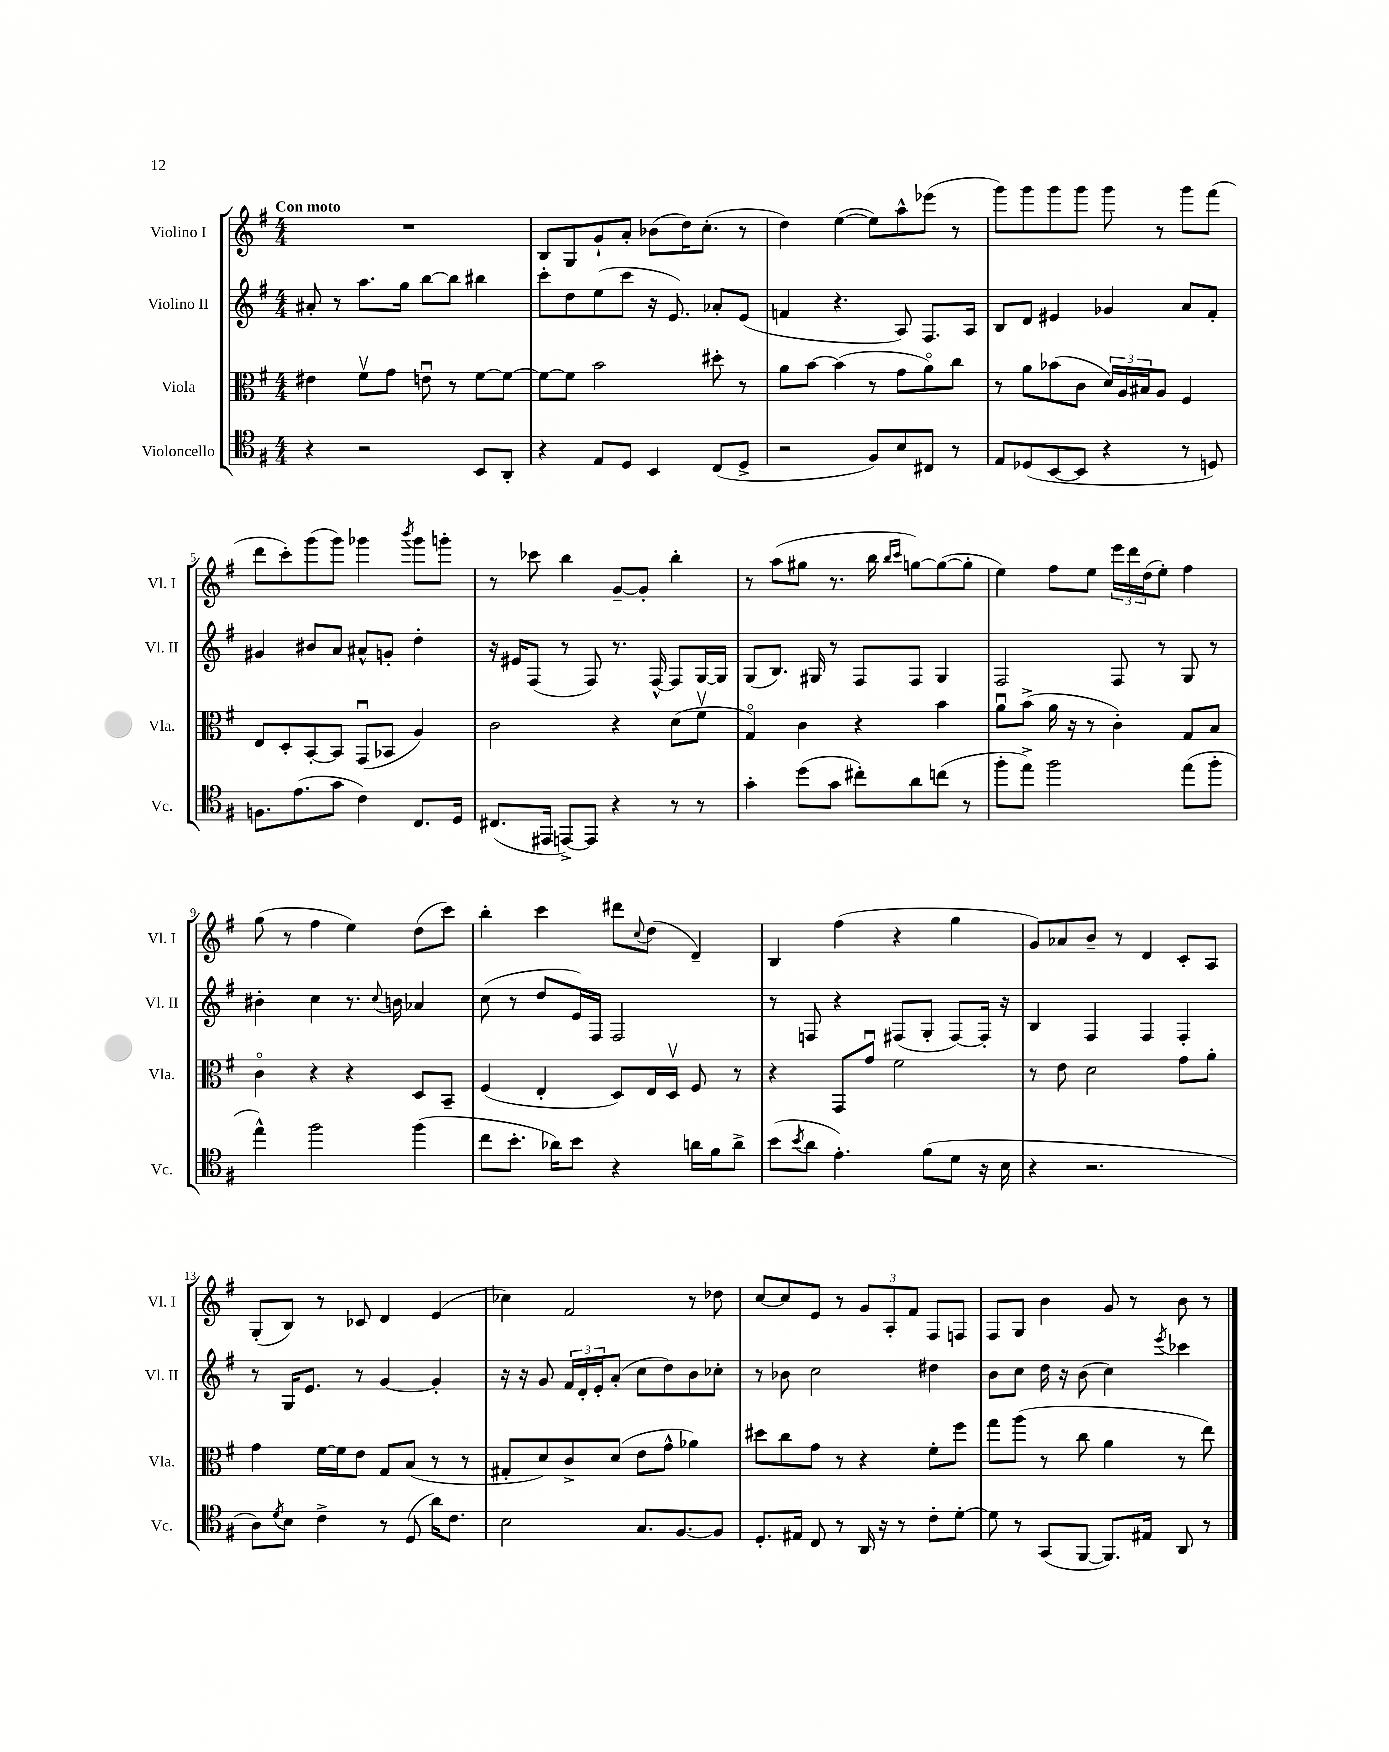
<<
\new StaffGroup <<
\new Staff = "s0" \with { instrumentName = "Violino I" shortInstrumentName = "Vl. I" } {
    \clef treble \key g \major \numericTimeSignature \time 4/4 \tempo "Con moto"
    R1 |
    b8 g8 g'8-! a'8-. bes'8( d''16) c''8.-.( r8 |
    d''4) e''4~( e''8) a''8-^ ees'''8( r8 |
    g'''8) g'''8 g'''8 g'''8 g'''8 r8 g'''8 fis'''8( |
    d'''8 c'''8-.) g'''8( g'''8) ges'''4 \acciaccatura { b'''8 } ges'''8 g'''8-. |
    r8 ces'''8 b''4 g'8~-- g'8-. b''4-. |
    r8 a''8( gis''8 r8. b''16 \grace { b''16 c'''16 } g''8~) g''8~( g''8-. |
    e''4) fis''8 e''8 \tuplet 3/2 { e'''16 d'''16 d''16( } e''8-.) fis''4 |
    g''8( r8 fis''4 e''4) d''8( c'''8) |
    b''4-. c'''4 dis'''8 \appoggiatura { c''8 } d''8( d'4--) |
    b4 fis''4( r4 g''4 |
    g'8) aes'8 b'8-- r8 d'4 c'8-. a8 |
    g8-.( b8) r8 ces'8 d'4 e'4( |
    ces''4) fis'2 r8 des''8 |
    c''8~ c''8 e'8 r8 \tuplet 3/2 { g'8 a8-. fis'8 } fis8 f8 |
    fis8 g8 b'4 g'8 r8 b'8 r8 \bar "|." |
}
\new Staff = "s1" \with { instrumentName = "Violino II" shortInstrumentName = "Vl. II" } {
    \clef treble \key g \major \numericTimeSignature \time 4/4
    ais'8-. r8 a''8. g''16 b''8~ b''8 bis''4 |
    c'''8-. d''8 e''8( c'''8 r16 e'8.) aes'8-. e'8( |
    f'4 r4. a8) fis8. a16 |
    b8 d'8 eis'4 ges'4 a'8 fis'8-. |
    gis'4 bis'8 a'8 ais'8-^ g'8-. d''4-. |
    r16 eis'16 fis8( r8 fis8) r8. fis16~-^ fis8 g16~ g16 |
    g8( b8.) gis16 r8 fis8 fis8 gis4 |
    fis2 fis8 r8 g8 r8 |
    bis'4-. c''4 r8. \appoggiatura { c''8 } b'16 aes'4 |
    c''8( r8 d''8 e'16) fis16 fis2 |
    r8 f8 r4 fis8( g8-. fis8~) fis16-. r16 |
    b4 fis4 fis4 fis4-. |
    r8 g16 e'8. r8 g'4~ g'4-. |
    r16 r16 g'8 \tuplet 3/2 { fis'16 d'16-. e'16-. } a'8-.( c''8 d''8) b'8 ces''8-. |
    r8 bes'8 c''2 dis''4 |
    b'8 c''8 d''16 r16 b'8( c''4) \acciaccatura { e'''8 } ces'''4 \bar "|." |
}
\new Staff = "s2" \with { instrumentName = "Viola" shortInstrumentName = "Vla." } {
    \clef alto \key g \major \numericTimeSignature \time 4/4
    eis'4 fis'8\upbow g'8 e'8\downbow r8 fis'8~ fis'8~ |
    fis'8~ fis'8 b'2 dis''8-. r8 |
    a'8 b'8~ b'4( r8 g'8 a'8\flageolet) c''8 |
    r8 a'8 bes'8( c'8 \tuplet 3/2 { d'16) a16 bis16 } a8 fis4 |
    e8 d8-. b,8~-. b,8 g,8\downbow( bes,8 a4) |
    c'2 r4 d'8( fis'8\upbow |
    g4\flageolet) c'4 r4 b'4 |
    a'8\downbow b'8->( a'16 r16 r8 c'4-.) g8 b8 |
    c'4\flageolet r4 r4 d8 b,8-- |
    fis4( e4-. d8) e16 d16\upbow fis8 r8 |
    r4 g,8 g'8\downbow fis'2 |
    r8 e'8 d'2 g'8 a'8-. |
    g'4 fis'16~ fis'16 e'8 g8 b8( r8 r8 |
    gis8-. d'8) c'8-> d'8( e'8 g'8-^ aes'4) |
    dis''8 c''8 g'8 r8 r4 fis'8-. fis''8 |
    g''8 a''8( r8 c''8 a'4 r8 e''8) \bar "|." |
}
\new Staff = "s3" \with { instrumentName = "Violoncello" shortInstrumentName = "Vc." } {
    \clef tenor \key g \major \numericTimeSignature \time 4/4
    r4 r2 b,8 a,8-. |
    r4 e8 d8 b,4 c8( d8-> |
    r2 fis8) b8 cis8 r8 |
    e8 des8( b,8~ b,8 r4 r8 d8) |
    f8. e'8.( g'8 c'4) c8. d16 |
    cis8.( eis,16 e,8~->) e,8 r4 r8 r8 |
    g'4-. d''8( g'8 cis''8-.) a'8 c''8( r8 |
    fis''8-. e''8->) fis''2 e''8( fis''8-. |
    e''4-^) fis''2 fis''4( |
    c''8 b'8.-. aes'16) b'8 r4 a'16 fis'16 a'8-> |
    b'8( \acciaccatura { b'8 } a'8 e'4.-.) fis'8( d'8 r16 b16 |
    r4 r2. |
    a8) \acciaccatura { d'8 } b8 c'4-> r8 d8( a'16) c'8. |
    b2 g8. fis8.~ fis8 |
    d8.-. eis16 c8 r8 a,16 r16 r8 c'8-. d'8~-. |
    d'8 r8 g,8( fis,8~ fis,8.) eis16 a,8 r8 \bar "|." |
}
>>
>>
